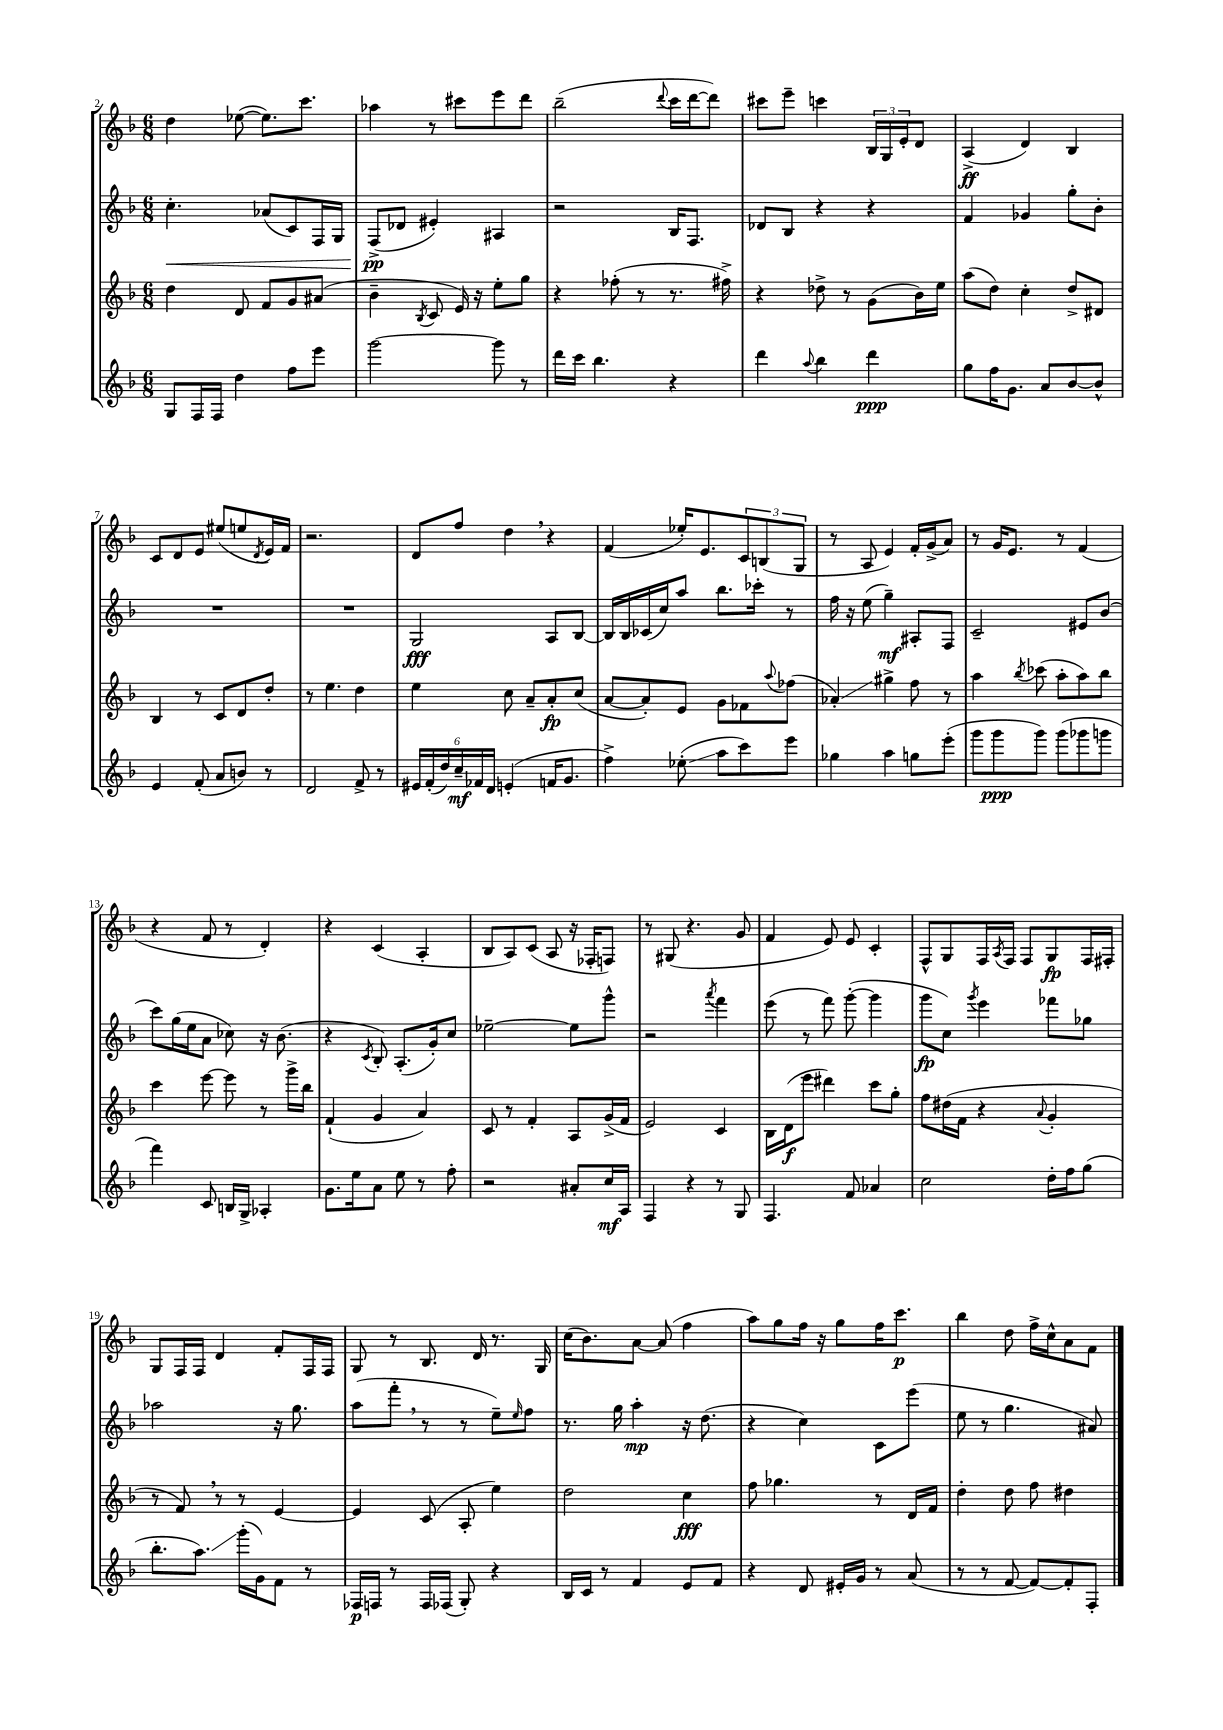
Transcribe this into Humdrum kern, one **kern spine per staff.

**kern	**kern	**kern	**kern
*staff4	*staff3	*staff2	*staff1
*clefG2	*clefG2	*clefG2	*clefG2
*k[b-]	*k[b-]	*k[b-]	*k[b-]
*M6/8	*M6/8	*M6/8	*M6/8
8G/L	4dd\	4.cc'\	4dd\
16F/L	.	.	.
16F/JJ	.	.	.
4dd\	8d/	.	([8ee-\
.	8f/L	(8a-/L	8.ee-\]L)
8ff\L	8g/	8c/)	.
.	.	.	8.ccc\J
8eee\J	(8a#/J	16F/L	.
.	.	16G/JJ	.
=	=	=	=
[2ggg\	4b-~\	(8F^/L	4aa-\
.	.	8d-/J	.
.	8qB-/	.	.
.	8c/	4e#'/)	8r
.	16e/)	.	8ccc#\L
.	16r	.	.
8ggg\]	8ee'\L	4A#/	8eee\
8r	8gg\J	.	8ddd\J
=	=	=	=
16ddd\LL	4r	2r	(2bb-~\
16ccc\JJ	.	.	.
4.bb-\	.	.	.
.	(8ff-'\	.	.
.	8r	.	.
.	.	.	8qqddd/
4r	8.r	16B-/LK	16ccc\LL
.	.	8.F/J	[16ddd\J
.	.	.	8ddd\]J)
.	16ff#^\)	.	.
=	=	=	=
4ddd\	4r	8d-/L	8ccc#\L
.	.	8B-/J	8eee~\J
8qqaa/	.	.	.
4bb-\	8dd-^\	4r	4ccc\
.	8r	.	.
4ddd\	(8g\L	4r	24B-/LL
.	.	.	24G/
.	.	.	24e'/J
.	16b-\L)	.	8d/J
.	16ee\JJ	.	.
=	=	=	=
8gg\L	(8aa\L	4f/	(4A^/
16ff\K	8dd\J)	.	.
8.g\J	.	.	.
.	4cc'\	4g-/	4d/)
8a/L	.	.	.
[8b-/	8dd^/L	8gg'\L	4B-/
8b-^^/]J	8d#/J	8b-'\J	.
=	=	=	=
4e/	4B-/	2.r	8c/L
.	.	.	8d/
(8f'/	8r	.	8e/J
8a/L	8c/L	.	(8ee#/L
8b/J)	8d/	.	8ee/
.	.	.	8qd/
8r	8dd'/J	.	16e/L)
.	.	.	16f/JJ
=	=	=	=
2d/	8r	2.r	2.r
.	4.ee\	.	.
8f^/	4dd\	.	.
8r	.	.	.
=	=	=	=
24e#/LL	4ee\	2G/	8d/L
(24f'/	.	.	.
24dd/)	.	.	.
24cc~/	.	.	8ff/J
24f-/	.	.	.
24d/JJ	.	.	.
(4e'/	8cc\	.	4dd\
.	8a~/L	.	.
16f/LK	8a'/	8A/L	4r
8.g/J	.	.	.
.	(8cc/J	[8B-/J	.
=	=	=	=
4ff^\)	[8a/L	16B-/]LL	(4f/
.	.	16B-/	.
.	8a'/])	(16c-/	.
.	.	16cc/J)	.
(8ee-'\	8e/J	8aa/J	16ee-'/LK)
.	.	.	8.e/
8aa\L	8g\L	8.bb-\L	.
8ccc\)	8f-\	.	12c/
.	.	16ccc-'\Jk	.
.	.	.	(12B/
.	8qqaa/	.	.
8eee\J	(8ff-\J	8r	.
.	.	.	12G/J
=	=	=	=
4gg-\	4a-'/)	16ff\	8r
.	.	16r	.
.	.	(8ee\	8A/
4aa\	4gg#^\	4gg~\)	4e/)
8gg\L	8ff\	8A#'/L	16f'/LL
.	.	.	(16g^/J
(8eee'\J	8r	8F/J	8a/J)
=	=	=	=
8ggg\L	4aa\	2c~/	8r
8ggg\	.	.	16g/LK
.	.	.	8.e/J
.	8qbb-/	.	.
8ggg\J)	(8ccc-\	.	.
(8ggg\L	8aa'\L	.	8r
8ggg-\	8aa\)	8e#/L	(4f/
8ggg\J	8bb-\J	(8b-/J	.
=	=	=	=
4fff\)	4ccc\	8ccc\L)	4r
.	.	(16gg\L	.
.	.	16ee\J	.
8c/	[8eee\	8a\J	8f/
16B/LL	8eee\]	8cc-\)	8r
16G^/JJ	.	.	.
4A-'/	8r	16r	4d'/)
.	.	(8.b-\	.
.	16ggg^\LL	.	.
.	16bb-\JJ	.	.
=	=	=	=
8.g\L	(4f`/	4r	4r
16ee\k	.	.	.
.	.	8qc/	.
8a\J	4g/	8B-'/)	(4c/
8ee\	.	(8.A'/L	.
8r	4a/)	.	4A'/
.	.	16g'/k)	.
8ff'\	.	8cc/J	.
=	=	=	=
2r	8c/	[2ee-~\	8B-/L
.	8r	.	8A/)
.	4f'/	.	(8c/J
.	.	.	8A/
8a#'/L	8A/L	8ee-\]L	16r
.	.	.	16F-'/LK
16cc/L	(16g^/L	8ggg^^\J	8F/J)
16A/JJ	16f/JJ	.	.
=	=	=	=
4F/	2e/)	2r	8r
.	.	.	(8G#/
4r	.	.	4.r
.	.	8qaaa/	.
8r	4c/	4fff\	.
8G/	.	.	8g/
=	=	=	=
4.F/	16B-\LL	(8eee\	4f/
.	(16d\J	.	.
.	8eee\J	8r	.
.	4ddd#\)	8fff\)	8e/)
8f/	.	([8ggg'\	8e/
4a-/	8ccc\L	4ggg\]	4c'/
.	8gg'\J	.	.
=	=	=	=
2cc\	8ff\L	8ggg\L	8F^^/L
.	(16dd#\L	8cc\J)	8G/
.	16f\JJ	.	.
.	.	8qggg/	.
.	4r	4eee\	16F/L
.	.	.	8qA/
.	.	.	16F/JJ
.	.	.	8F/L
.	8qqa/	.	.
16dd'\LL	4g'/	8fff-\L	8G/
16ff\J	.	.	.
(8gg\J	.	8gg-\J	16F/L
.	.	.	16F#'/JJ
=	=	=	=
8.bb-'\L	8r	2aa-\	8G/L
.	8f/)	.	16F/L
8.aa\J)	.	.	16F/JJ
.	8r	.	4d/
(16ggg'\LL	8r	.	.
16g\J)	.	.	.
8f\J	[4e/	16r	8f'/L
.	.	8.gg\	.
8r	.	.	16F/L
.	.	.	16F/JJ
=	=	=	=
16F-/LL	4e/]	(8aa\L	8G/
16F/JJ	.	.	.
8r	.	8fff'\J	8r
16F/LL	(8c/	8r	8.B-/
(16F-/JJ	.	.	.
8G'/)	8A'/	8r	.
.	.	.	16d/
4r	4ee\)	8ee~\L)	8.r
.	.	16qqee/	.
.	.	8ff\J	.
.	.	.	16G/
=	=	=	=
16B-/LL	2dd\	8.r	(16cc\LK
16c/JJ	.	.	8.b-\)
8r	.	.	.
.	.	16gg\	.
4f/	.	4aa'\	[8a\J
.	.	.	(8a/]
8e/L	4cc\	16r	4ff\
.	.	(8.dd\	.
8f/J	.	.	.
=	=	=	=
4r	8ff\	4r	8aa\L)
.	4.gg-\	.	8gg\
8d/	.	4cc\)	16ff\Jk
.	.	.	16r
16e#'/LL	.	.	8gg\L
16g/JJ	.	.	.
8r	8r	8c\L	16ff\K
.	.	.	8.ccc\J
(8a/	16d/LL	(8eee\J	.
.	16f/JJ	.	.
=	=	=	=
8r	4dd'\	8ee\	4bb-\
8r	.	8r	.
[8f/	8dd\	4.gg\	8dd\
8f/_L)	8ff\	.	16ff^\LL
.	.	.	16cc^^\J
8f'/]	4dd#\	.	8a\
8F'/J	.	8a#/)	8f\J
==	==	==	==
*-	*-	*-	*-
